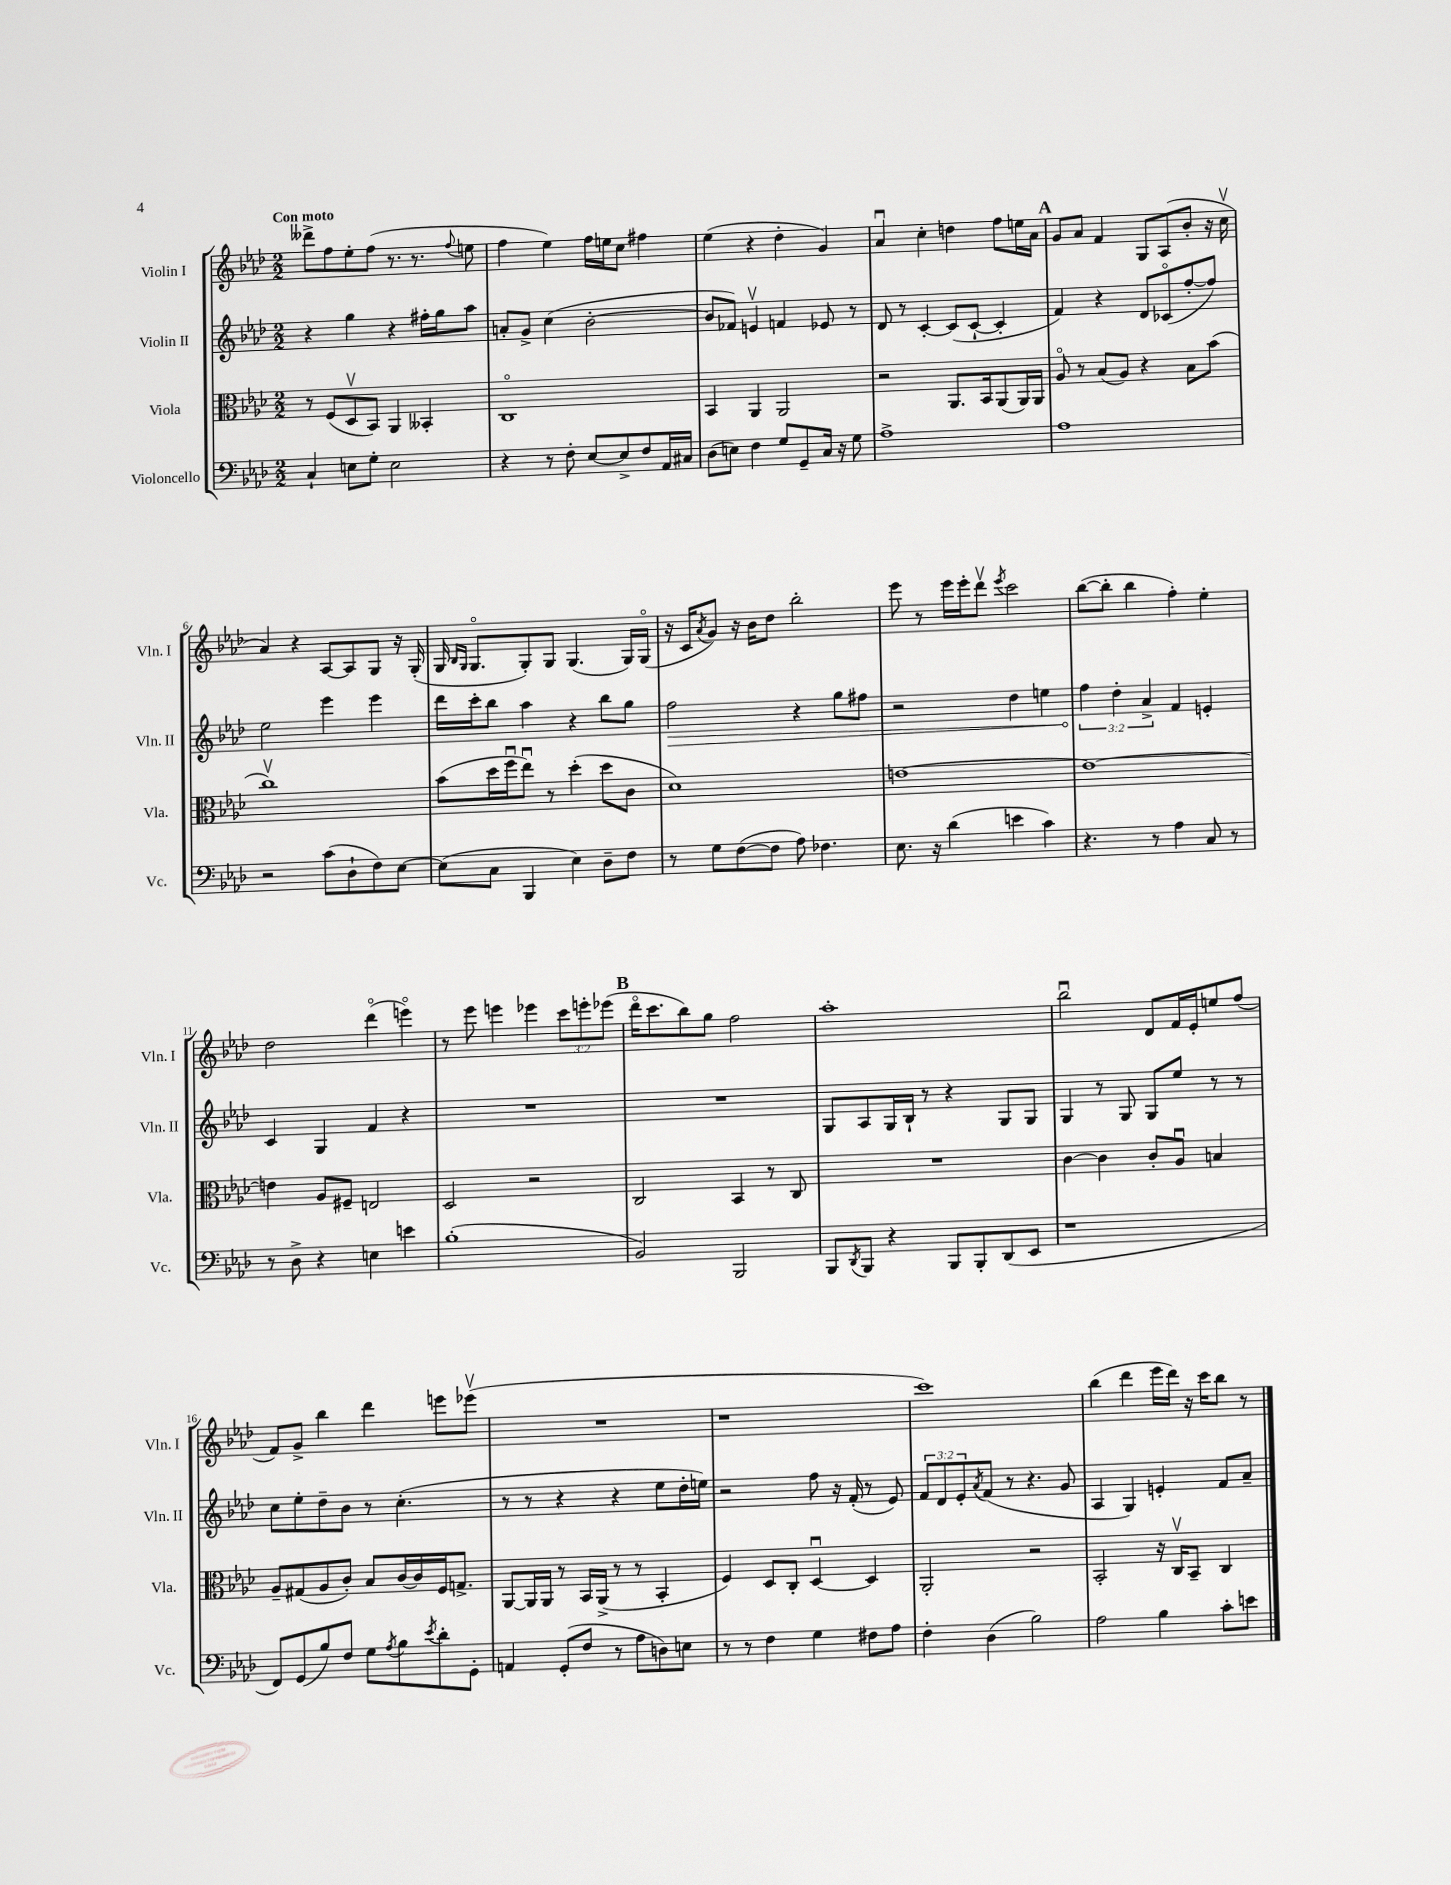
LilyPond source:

<<
\new StaffGroup <<
\new Staff = "s0" \with { instrumentName = "Violin I" shortInstrumentName = "Vln. I" } {
    \clef treble \key aes \major \numericTimeSignature \time 2/2 \override Staff.TupletNumber.text = #tuplet-number::calc-fraction-text \tempo "Con moto"
    deses'''8-> f''8 ees''8-. f''8( r8. r8. \appoggiatura { f''8 } e''8 |
    f''4 ees''4) f''16 e''16 c''8 fis''4 |
    ees''4( r4 des''4-. g'4) |
    aes'4\downbow c''4-. d''4 f''8 e''16 aes'16 |
    \mark \markup { \bold "A" } g'8 aes'8 f'4 g8 aes8( bes'8-. r16 c''16\upbow |
    aes'4) r4 aes8~ aes8 g8 r16 g16-.( |
    g16 \grace { bes16 g16 } g8.\flageolet g8-.) g8 g4.( g16) g16\flageolet( |
    r16 c'16 \acciaccatura { aes'8 } g'8) r16 bes'16 des''8 bes''2-. |
    ees'''8 r8 ees'''16 ees'''16-. des'''8\upbow \acciaccatura { ees'''8 } c'''2 |
    bes''8~( bes''8-. bes''4 f''4-.) ees''4-. |
    des''2 des'''4\flageolet( e'''4\flageolet) |
    r8 ees'''8 e'''4 ees'''4 \tuplet 3/2 { c'''8 e'''8-. ees'''8( } |
    \mark \markup { \bold "B" } des'''16\flageolet c'''8. bes''8) g''8 f''2 |
    aes''1-. |
    bes''2\downbow des'8 f'16 ees'16-. e''8 f''8( |
    f'8) g'8-> bes''4 des'''4 e'''8 ees'''8\upbow( |
    R1 |
    r1 |
    c'''1) |
    bes''4( des'''4 ees'''16 des'''16) r16 c'''16 bes''8 r8 \bar "|." |
}
\new Staff = "s1" \with { instrumentName = "Violin II" shortInstrumentName = "Vln. II" } {
    \clef treble \key aes \major \numericTimeSignature \time 2/2 \override Staff.TupletNumber.text = #tuplet-number::calc-fraction-text
    r4 g''4 r4 fis''16-. g''16 aes''8 |
    a'8-. g'8-> c''4( bes'2~-. |
    bes'8 fes'8) e'4\upbow f'4 ees'8 r8 |
    des'8 r8 c'4~-. c'8( c'8~-! c'4-. |
    \mark \markup { \bold "A" } f'4) r4 des'8 ces'8\flageolet( f''8~-. f''8) |
    ees''2 ees'''4 ees'''4 |
    des'''16 c'''16-. bes''8 aes''4 r4 bes''8 g''8 |
    \once \override Hairpin.circled-tip = ##t f''2\> r4 g''8 fis''8 |
    r2 des''4 e''4 |
    \tuplet 3/2 { f''4\! des''4-. aes'4-> } f'4 e'4-. |
    c'4 g4 f'4 r4 |
    R1 |
    \mark \markup { \bold "B" } R1 |
    g8 aes8 g16 bes16-! r8 r4 g8 g8 |
    g4 r8 g8 g8 ees''8 r8 r8 |
    c''8 ees''8-. des''8-- bes'8 r8 c''4.-.( |
    r8 r8 r4 r4 ees''8 des''16-. e''16) |
    r2 f''8 r16 f'16-.( r8 ees'8) |
    \tuplet 3/2 { f'8 des'8 ees'8-. } \acciaccatura { aes'8 } f'8( r8 r4. g'8 |
    aes4 g4) e'4-. f'8 aes'8-- \bar "|." |
}
\new Staff = "s2" \with { instrumentName = "Viola" shortInstrumentName = "Vla." } {
    \clef alto \key aes \major \numericTimeSignature \time 2/2
    r8 f8( des8\upbow bes,8) aes,4 beses,4-. |
    c1\flageolet |
    bes,4 aes,4 aes,2 |
    r2 aes,8. bes,16 aes,8( aes,16) aes,16 |
    \mark \markup { \bold "A" } aes8\flageolet r8 bes8( aes8) r4 bes8 bes'8( |
    c''1\upbow) |
    bes'8( des''16 f''16\downbow ees''8\downbow) r8 des''4-.( des''8 c'8 |
    des'1) |
    e'1~ |
    e'1~ |
    e'4 aes8 fis8-- e2 |
    des2 r2 |
    \mark \markup { \bold "B" } c2 bes,4 r8 c8 |
    R1 |
    c'4~ c'4 c'8-. aes8\downbow b4 |
    aes8-- gis8( aes8 c'8-.) bes8 c'16~ c'16 f16 g8.-> |
    aes,8~ aes,16 aes,16 r8 bes,16 aes,16->( r8 r8 bes,4-. |
    f4) des8 c8-. des4~\downbow des4 |
    aes,2-. r2 |
    bes,2-. r16 c16\upbow bes,8-- c4 \bar "|." |
}
\new Staff = "s3" \with { instrumentName = "Violoncello" shortInstrumentName = "Vc." } {
    \clef bass \key aes \major \numericTimeSignature \time 2/2
    c4-! e8 g8-. e2 |
    r4 r8 f8-. ees8~ ees8-> f8 aes,16 cis16 |
    des8( e8) f4 g8 g,8-- c16 r16 g8 |
    aes1-> |
    \mark \markup { \bold "A" } aes1 |
    r2 c'8( des8-! f8) ees8~ |
    ees8( c8 bes,,4 ees4) des8-- f8 |
    r8 g8 f8~( f8 aes8) fes4. |
    ees8. r16 des'4( e'4 c'4) |
    r4. r8 aes4 c8 r8 |
    r8 des8-> r4 e4 e'4 |
    bes1-.( |
    \mark \markup { \bold "B" } bes,2) bes,,2 |
    bes,,8 \acciaccatura { des,8 } bes,,8 r4 bes,,8 bes,,8-. des,8( ees,8 |
    r1 |
    f,8) g,8( bes8) f8 g8 \acciaccatura { aes8 } bes8 \acciaccatura { ees'8 } des'8-. g,8-. |
    a,4 g,8-.( f8 r8 aes8 d8) e8 |
    r8 r8 f4 g4 fis8 aes8 |
    f4-. des4( bes2) |
    aes2 bes4 c'8-. e'8 \bar "|." |
}
>>
>>
